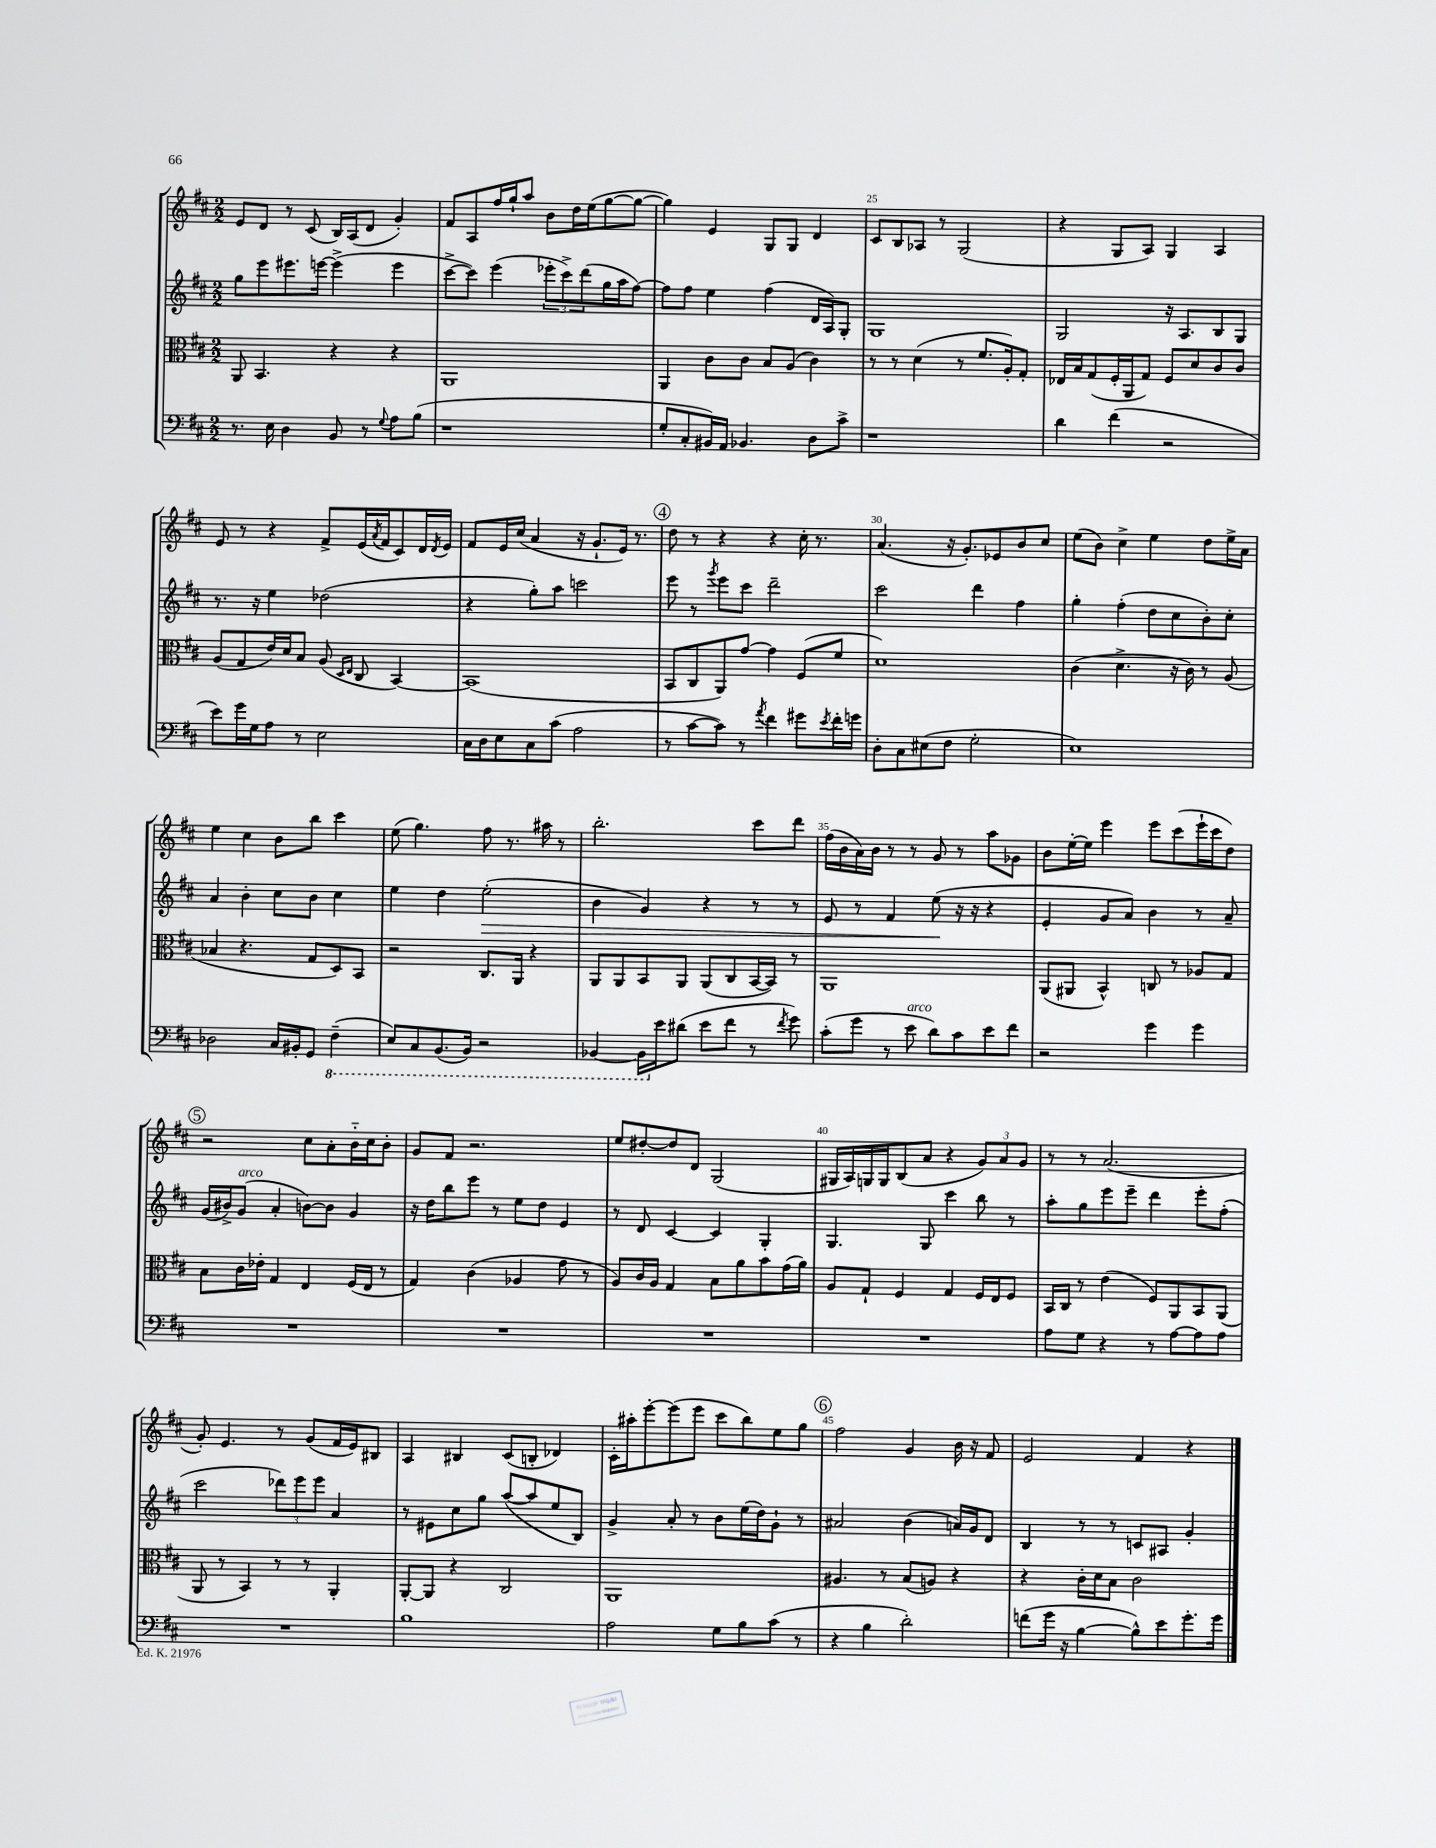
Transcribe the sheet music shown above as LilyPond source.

<<
\new StaffGroup <<
\new Staff = "s0" {
    \clef treble \key d \major \numericTimeSignature \time 2/2
    e'8 d'8 r8 cis'8( b16) a16( d'8 g'4-.) |
    fis'8 a8 fis''16 g''16-! a''8 b'8 d''16 e''16( g''8~ g''8~ |
    g''4) e'4 g8 g8 d'4 |
    cis'8 b8 aes8 r8 g2( |
    r4 g8 a8) g4 a4 |
    e'8 r8 r4 fis'8-> e'16( \acciaccatura { a'8 } fis'16 cis'8) d'16 \acciaccatura { d'8 } e'16 |
    fis'8 e'16 cis''16( a'4 r16 g'8.-! e'16) r8. |
    \mark \markup { \circle "4" } d''8 r8 r4 r4 cis''16-. r8. |
    a'4.( r16 g'8.-.) ees'8 b'8 cis''8 |
    e''8( b'8) cis''4-> e''4 d''8 e''16-> a'16 |
    e''4 cis''4 b'8 b''8 cis'''4 |
    e''8( g''4.) fis''8 r8. ais''16 r8 |
    b''2.-. cis'''8 d'''8 |
    fis''16( b'16 a'16) b'16 r8 r8 g'8 r8 a''8 ges'8 |
    b'8 e''16~-. e''16 e'''4 e'''8 cis'''8( e'''16-! cis'''16 d''8) |
    \mark \markup { \circle "5" } r2 cis''8 a'8-. b'16-_ cis''16 b'8-. |
    g'8 fis'8 r2. |
    e''8 dis''8~-. dis''8 d'8 g2( |
    gis16 a16) g16 g16 b8( a'8 r4 \tuplet 3/2 { g'8) a'8 g'8 } |
    r8 r8 a'2.( |
    g'8-.) e'4. r8 g'8( fis'16 e'16) bis8 |
    a4 bis4 cis'8( b8-. des'4) |
    cis'16-. ais''16-. e'''8~-. e'''8( e'''8 cis'''8 b''8) e''8 g''8 |
    \mark \markup { \circle "6" } fis''2 g'4 b'16 r16 fis'8 |
    e'2 fis'4 r4 \bar "|." |
}
\new Staff = "s1" {
    \clef treble \key d \major \numericTimeSignature \time 2/2
    g''8 e'''8 eis'''8. e'''16~ e'''4->( e'''4 |
    cis'''8~-> cis'''8) e'''4( \tuplet 3/2 { ees'''8-. cis'''8->) d'''8( } g''16 a''16 fis''8~) |
    fis''8 fis''8 e''4 fis''4( d'16 a16) g8-. |
    g1 |
    g2 r16 a8. b8 g8 |
    r8. r16 e''4 des''2( |
    r4 g''8-.) a''8 c'''2 |
    \mark \markup { \circle "4" } e'''8 r8 \acciaccatura { g'''8 } e'''8 cis'''8 d'''2-- |
    cis'''2 d'''4 fis''4 |
    g''4-. fis''4-.( d''8 cis''8 b'8-.) cis''8-. |
    a'4 b'4-. cis''8 b'8 cis''4 |
    e''4 d''4 e''2-.\>( |
    b'4 g'4) r4 r8 r8 |
    e'8 r8 fis'4 e''8\!( r16 r16 r4 |
    e'4-. g'8 a'8) b'4 r8 a'8-- |
    \mark \markup { \circle "5" } g'16( bis'16->) g'8^\markup { \italic "arco" }( a'4-. b'8~) b'8 g'4 |
    r16 d''16 b''8 e'''8 r8 e''8 d''8 e'4 |
    r8 d'8 cis'4~ cis'4 g4-. |
    g4. g8 cis'''4 b''8 r8 |
    a''8-. g''8 e'''8 e'''8-- d'''4 e'''8-. fis''8-.( |
    cis'''2 \tuplet 3/2 { des'''8) e'''8 e'''8 } a'4 |
    r8 eis'8 cis''8 g''8 a''8~( a''8 e''8 b8) |
    g'4-> a'8-. r8 b'8 e''16( d''16) g'8-! r8 |
    \mark \markup { \circle "6" } ais'2 b'4( a'16) g'16 d'8 |
    b4 r8 r8 c'8 ais8 g'4-. \bar "|." |
}
\new Staff = "s2" {
    \clef alto \key d \major \numericTimeSignature \time 2/2
    a,8 b,4. r4 r4 |
    a,1 |
    a,4 cis'8 cis'8 b8 a8( cis'4) |
    r8 r8 d'4( r8 fis'8. a16-.) g8-. |
    ees16 b16 g8( fis16-. a,16 g8) fis8 d'8 cis'8 cis'8 |
    a8( g8 e'16) d'16 b8 a8( \grace { d16 e16 } cis8 b,4~) |
    b,1( |
    \mark \markup { \circle "4" } b,8 cis8 a,8) g'8~ g'4 fis8( fis'8 |
    d'1) |
    cis'4( d'4.-> r16 cis'16) r8 a8( |
    bes4 r4. g8 d8) b,8 |
    r2 cis8. a,16 r4 |
    a,8 a,8 b,8 a,8 a,8( cis8 b,16~ b,16) r8 |
    a,1 |
    a,8( ais,8 b,4-^) c8 r8 aes8 g8 |
    \mark \markup { \circle "5" } b8 cis'16 ees'16-. g4 e4 fis16( e16 r8 |
    g4) cis'4( aes4 g'8 r8 |
    a8) cis'16 a16 g4 b8 a'8 b'8 g'16( a'16) |
    a8 g8-! fis4 g4 fis16 e16 fis8 |
    b,16 cis16 r8 e'4( fis8) a,8 b,8 a,8( |
    a,8 r8 b,4) r8 r8 a,4-. |
    a,8~-. a,8 r4 cis2 |
    a,1 |
    \mark \markup { \circle "6" } ais4. r8 b8( a8) r4 |
    r4 cis'16-. d'16 b8 cis'2 \bar "|." |
}
\new Staff = "s3" {
    \clef bass \key d \major \numericTimeSignature \time 2/2
    r8. e16 d4 b,8 r8 \appoggiatura { g8 } a8 b8( |
    r1 |
    g8-. cis8-. bis,16) a,16 bes,4. d8 cis'8-> |
    r1 |
    d'4 fis'4( r2 |
    e'8) g'16 g16 a8 r8 e2 |
    cis16 d16 e8 cis8 cis'8( a2 |
    \mark \markup { \circle "4" } r8 cis'8~ cis'8) r8 \acciaccatura { a'8 } fis'4 gis'8 \acciaccatura { e'8 } fis'16-. g'16 |
    d8-. cis8 eis8( fis8 g2-. |
    e1) |
    des2 cis16 bis,16-. g,8 \ottava #-1 fis,4--( |
    e,8) cis,8 b,,8.( b,,16) r2 |
    bes,,4~ bes,,16 \ottava #0 e'16 dis'8( e'8 fis'8 r8 \acciaccatura { fis'8 } g'8) |
    cis'8-.( g'8 r8 e'8^\markup { \italic "arco" } d'8) cis'8 e'8 fis'8 |
    r2 g'4 g'4 |
    \mark \markup { \circle "5" } R1 |
    R1 |
    R1 |
    R1 |
    a8 g8 r4 r8 a8~ a8 a8 |
    R1 |
    b1 |
    a2 g8 b8 cis'8( r8 |
    \mark \markup { \circle "6" } r4 b4 d'2-.) |
    f'8( g'16 r16 b4~ b8-^) e'8 g'8.-. g'16 \bar "|." |
}
>>
>>
\layout { \context { \Score currentBarNumber = #22 \override BarNumber.break-visibility = ##(#f #t #t) barNumberVisibility = #(every-nth-bar-number-visible 5) } }
